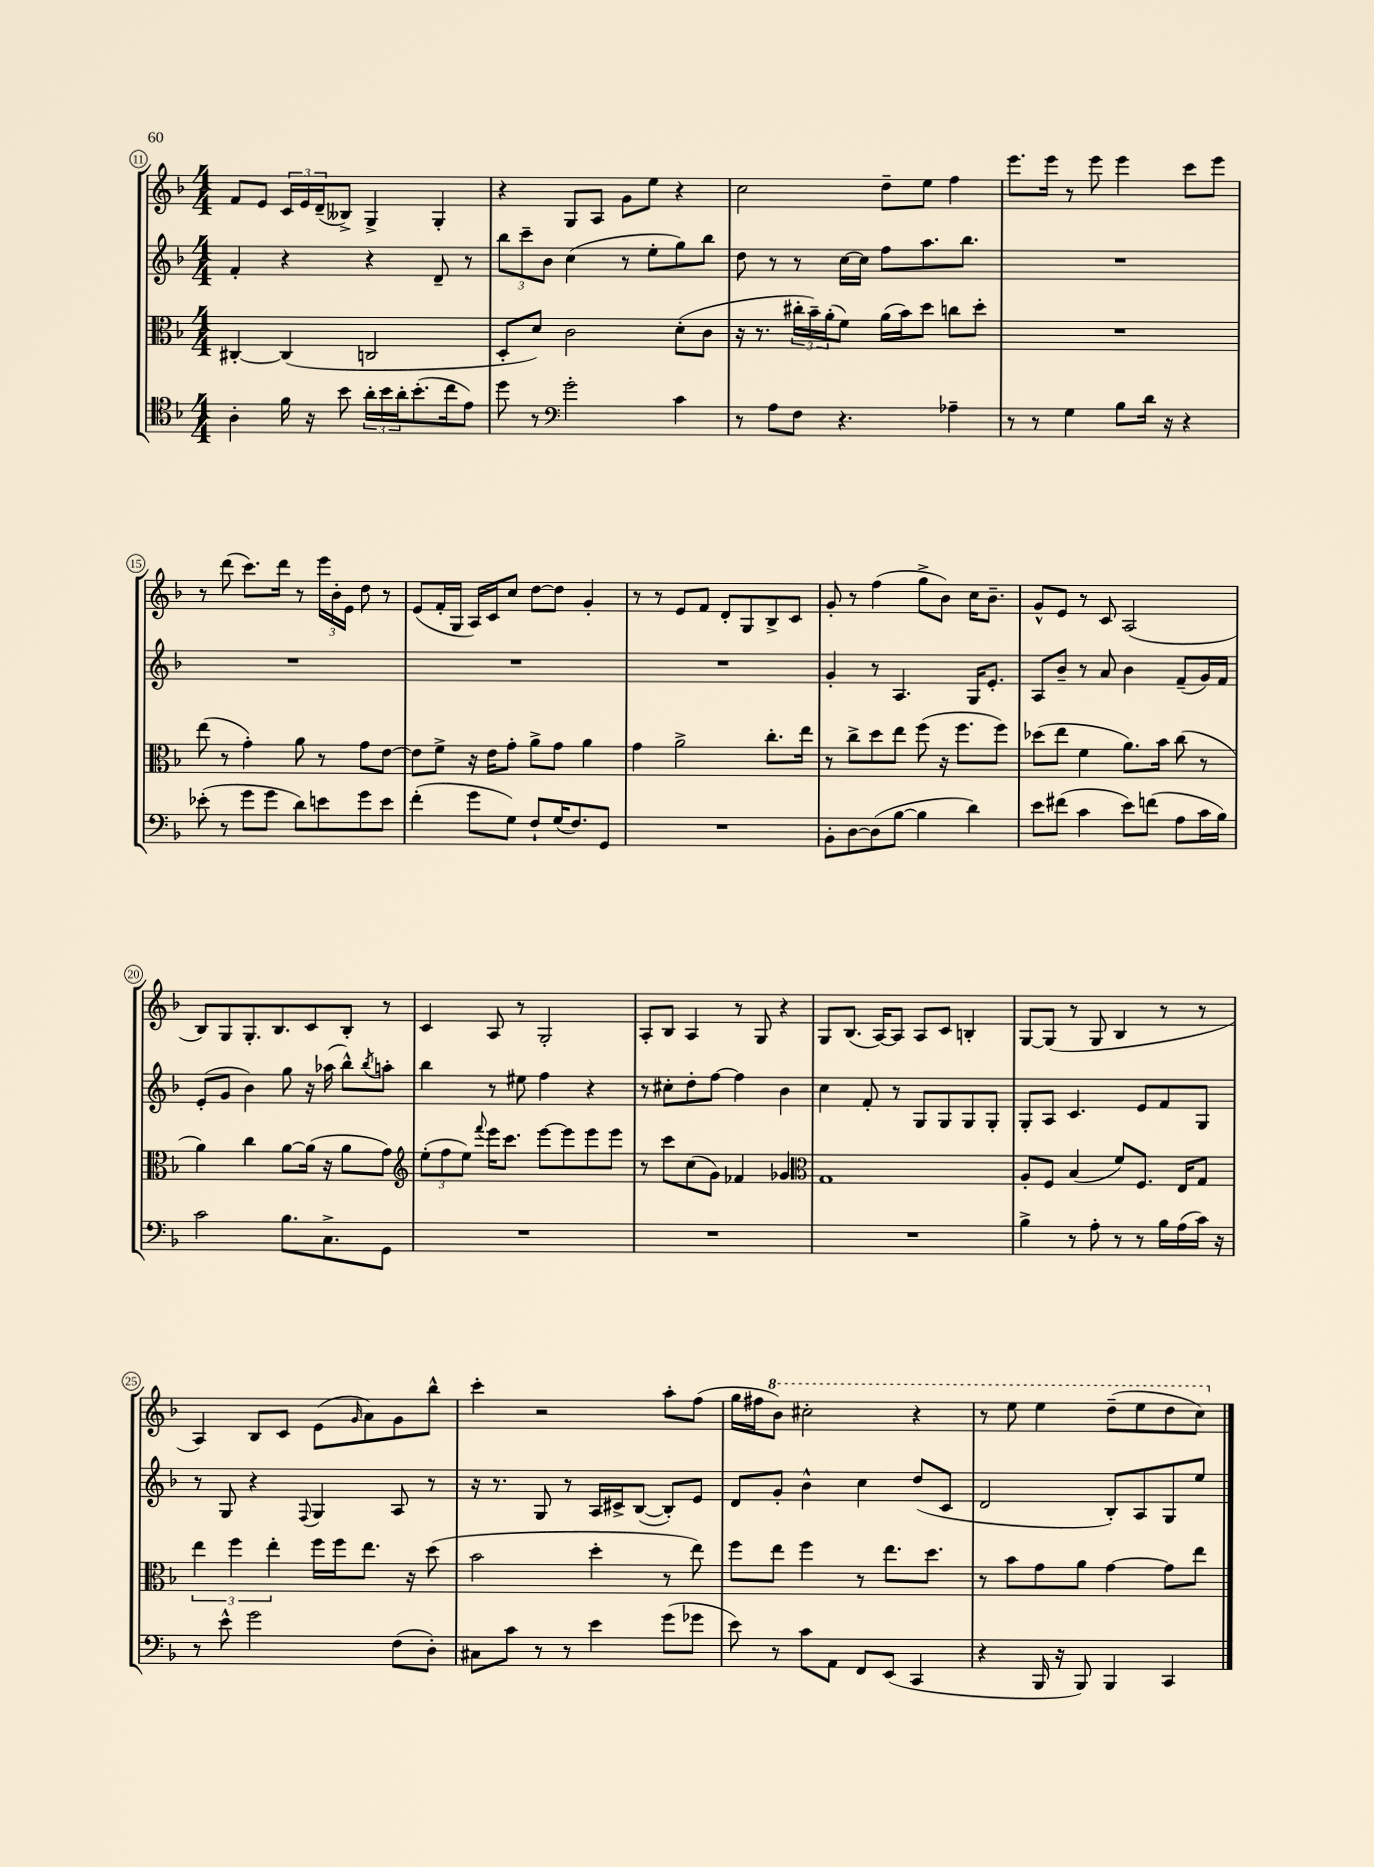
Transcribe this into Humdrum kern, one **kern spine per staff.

**kern	**kern	**kern	**kern
*staff4	*staff3	*staff2	*staff1
*clefC4	*clefC3	*clefG2	*clefG2
*k[b-]	*k[b-]	*k[b-]	*k[b-]
*M4/4	*M4/4	*M4/4	*M4/4
4A'	[4C#'	4f'	8f
.	.	.	8e
16f	(4C#]	4r	24c
.	.	.	24e
16r	.	.	.
.	.	.	(24d~
8b-	.	.	8B--^)
24a'	2C	4r	4G^
24b-	.	.	.
24a'	.	.	.
(8.b-'	.	.	.
.	.	8d~	4G'
16cc	.	.	.
8e)	.	8r	.
=	=	=	=
8dd	8D'	12bb-	4r
.	.	12ccc~	.
8r	8d)	.	.
.	.	12b-	.
*clefF4	*	*	*
2g'	2c	(4cc	8G
.	.	.	8A
.	.	8r	8g
.	.	8ee'	8ee
4c	(8d'	8gg)	4r
.	8c	8bb-	.
=	=	=	=
8r	16r	8dd	2cc
.	8.r	.	.
8A	.	8r	.
8F	24cc#'	8r	.
.	24b-~)	.	.
.	(24a'	.	.
4.r	8f)	[16cc	.
.	.	16cc]	.
.	(16a	8ff	8dd~
.	16b-)	.	.
.	8dd	8.aa	8ee
4A-~	8cc	.	4ff
.	.	8.bb-	.
.	8dd'	.	.
=	=	=	=
8r	1r	1r	8.eee
8r	.	.	.
.	.	.	16eee
4G	.	.	8r
.	.	.	8eee
8B-	.	.	4eee
16d	.	.	.
16r	.	.	.
4r	.	.	8ccc
.	.	.	8eee
=	=	=	=
(8e-'	(8ee	1r	8r
8r	8r	.	(8ddd
8g	4g')	.	8.ccc)
8g	.	.	.
.	.	.	16ddd
8d)	8a	.	8r
8e	8r	.	24eee
.	.	.	24b-'
.	.	.	24e
8g	8g	.	8dd
8e	[8e	.	8r
=	=	=	=
(4f'	8e]	1r	(8e
.	8f^	.	16f'
.	.	.	16G
8g	16r	.	16A)
.	16e	.	16c
8G)	8g'	.	8cc
8F`	8a^	.	[8dd
(16G	8g	.	8dd]
8.F)	.	.	.
.	4a	.	4g'
8GG	.	.	.
=	=	=	=
1r	4g	1r	8r
.	.	.	8r
.	2a^	.	8e
.	.	.	8f
.	.	.	8d'
.	.	.	8G
.	8.cc'	.	8B-^
.	.	.	8c
.	16ee	.	.
=	=	=	=
8BB-'	8r	4g'	8g'
[8D	8cc^	.	8r
(8D]	8dd	8r	(4ff
[8B-	8ee	4.A	.
4B-]	(8ff	.	8gg^
.	16r	.	8b-)
.	8.ff	.	.
4d)	.	16G	16cc
.	.	8.e'	8.b-~
.	8ff)	.	.
=	=	=	=
8e	(8dd-	8A	8g^^
(8f#	8ee	8b-~	8e
4c	4f	8r	8r
.	.	8a	8c
8e)	8.a)	4b-	(2A
(8f	.	.	.
.	16b-	.	.
8A	(8cc	(8f~	.
16c	8r	16g)	.
16B-)	.	16f	.
=	=	=	=
2c	4a)	(8e'	8B-)
.	.	8g	8G
.	4cc	4b-)	8.G'
.	.	.	8.B-
8.B-	[8a	8gg	.
.	(16a]	16r	8c
8.C^	16r	(16aa-	.
.	8a	8bb-^^)	8B-'
.	.	8qbb-	.
8GG	8g)	8aa'	8r
=	=	=	=
*	*clefG2	*	*
1r	(12ee'	4bb-	4c
.	12ff	.	.
.	12ee)	.	.
.	8qqfff	.	.
.	16eee	8r	8A
.	8.ccc	.	.
.	.	8ee#	8r
.	[8eee	4ff	2G'
.	8eee]	.	.
.	8eee	4r	.
.	8eee	.	.
=	=	=	=
1r	8r	8r	8A'
.	8ccc	8cc#'	8B-
.	(8cc	8dd'	4A
.	8g)	[8ff	.
.	4f-	4ff]	8r
.	.	.	8G
.	4g-	4b-	4r
=	=	=	=
*	*clefC3	*	*
1r	1G	4cc	8G
.	.	.	(8.B-
.	.	8f'	.
.	.	.	[16A)
.	.	8r	8A]
.	.	8G	8A
.	.	8G	8c
.	.	8G	4B'
.	.	8G'	.
=	=	=	=
4B-^	8A'	8G'	[8G
.	8F	8A	(8G]
8r	(4B-	4.c	8r
8A'	.	.	8G
8r	8f)	.	4B-
8r	8.F	8e	.
16B-	.	8f	8r
(16A	16E	.	.
16c)	8G	8G	8r
16r	.	.	.
=	=	=	=
8r	6ee	8r	4A)
8e^^	.	8G	.
.	6ff	.	.
2g	.	4r	8B-
.	6ee'	.	.
.	.	.	8c
.	.	8qqF	.
.	16ff	4G	(8e
.	16ff	.	.
.	.	.	16qqg
.	8.ee	.	8a)
(8F	.	8A	8g
.	16r	.	.
8D')	(8dd	8r	8bb-^^
=	=	=	=
8C#	2b-	16r	4ccc'
.	.	8.r	.
8c	.	.	.
8r	.	8G	2r
8r	.	8r	.
4e	4dd'	16A	.
.	.	16c#^	.
.	.	([8B-	.
(8g	8r	8B-'])	8aa'
8g-	8ee)	8e	(8ff
=	=	=	=
8e)	8ff	8d	16gg
.	.	.	16ff#
8r	8ee	8g'	8bb-)
8c	4ff	4b-^^	2ccc#'
8AA	.	.	.
8FF	8r	4cc	.
(8EE	8.ee	.	.
4CC	.	(8dd	4r
.	8.dd	.	.
.	.	8c	.
=	=	=	=
4r	8r	2d	8r
.	8b-	.	8eee
16BBB-	8g	.	4eee
16r	.	.	.
8BBB-)	8a	.	.
4BBB-	[4g	8B-')	(8ddd~
.	.	8A	8eee
4CC	8g]	8G	8ddd
.	8ee	8ee	8ccc)
==	==	==	==
*-	*-	*-	*-
